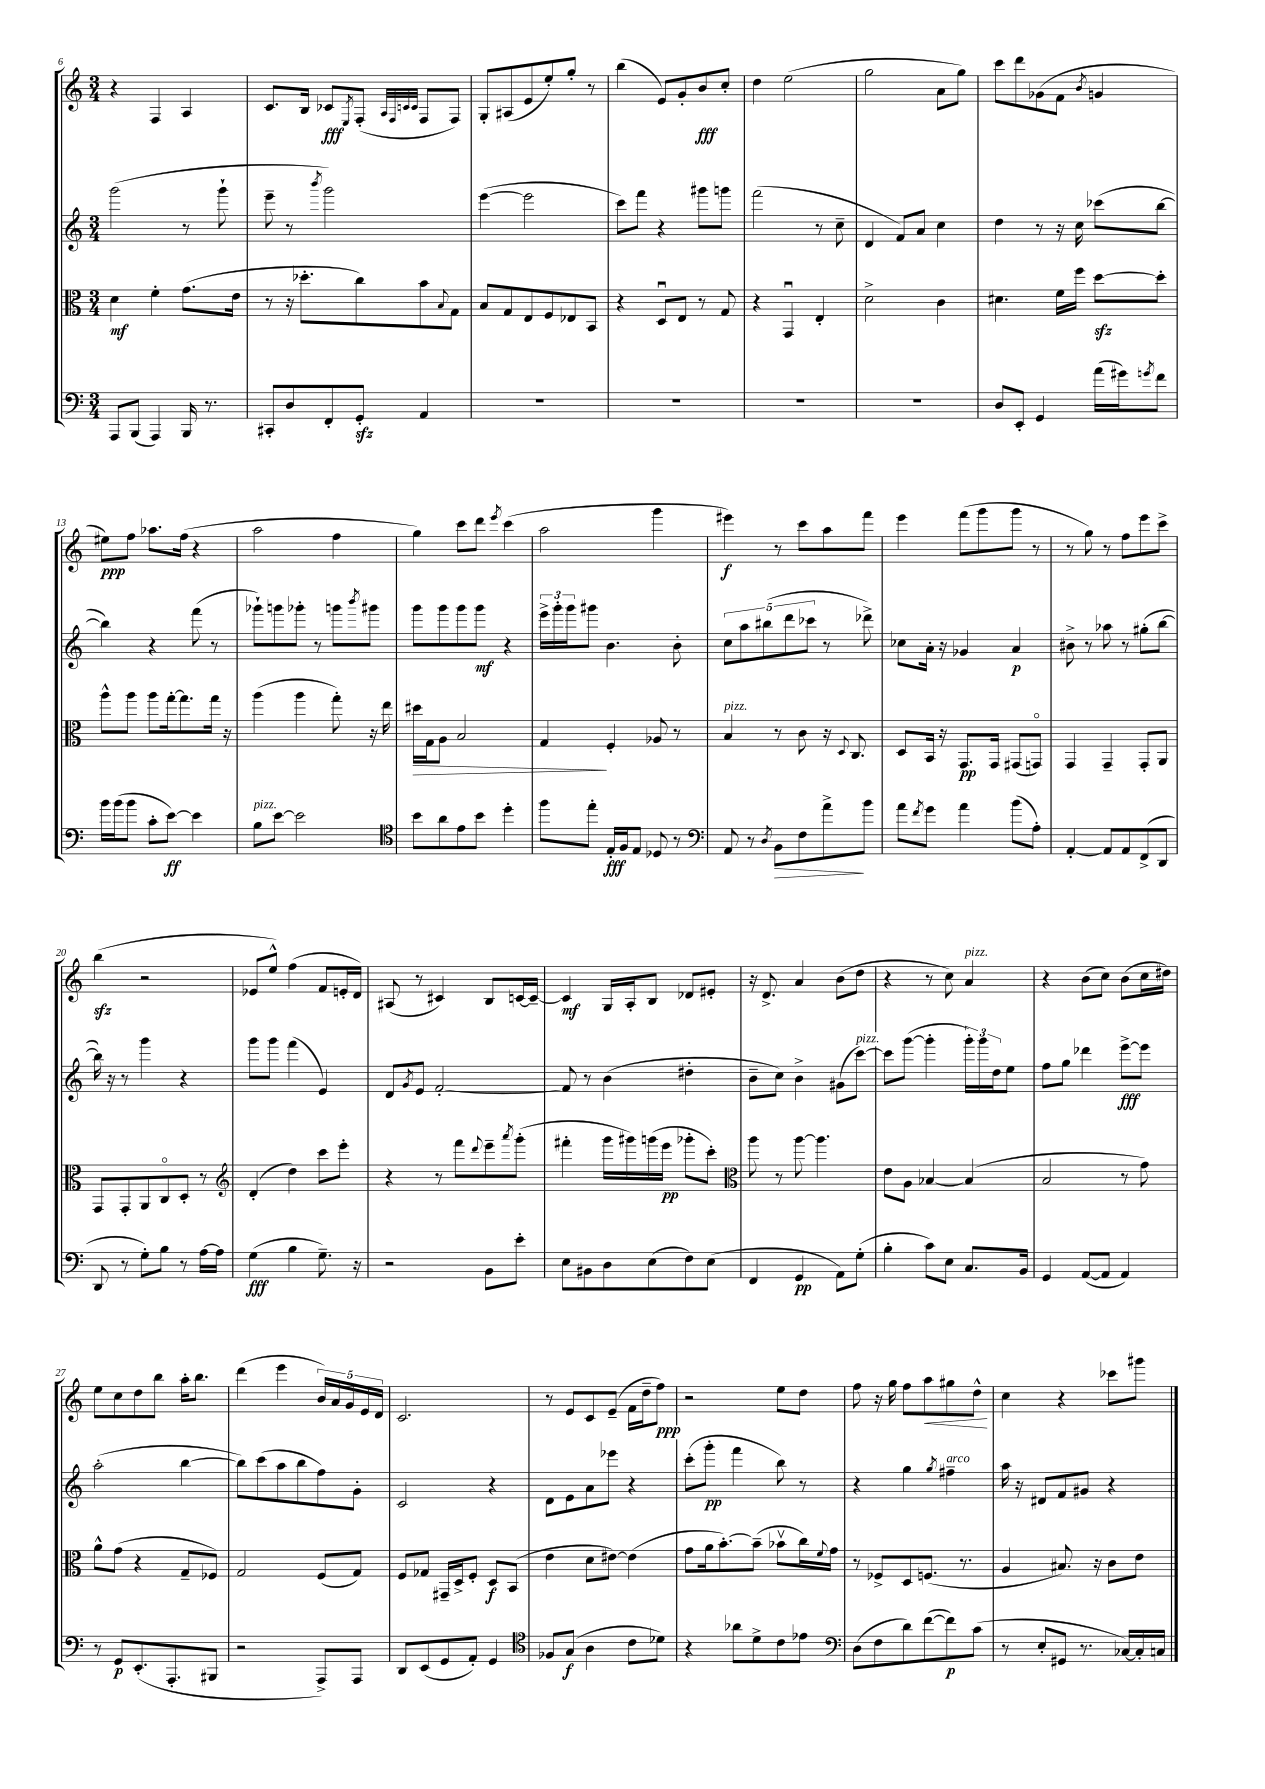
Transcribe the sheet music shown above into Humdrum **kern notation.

**kern	**kern	**kern	**kern
*staff4	*staff3	*staff2	*staff1
*clefF4	*clefC3	*clefG2	*clefG2
*k[]	*k[]	*k[]	*k[]
*M3/4	*M3/4	*M3/4	*M3/4
8AAA	4d	(2ggg	4r
(8BBB	.	.	.
4AAA)	4f'	.	4F
16BBB	(8.g	8r	4A
8.r	.	.	.
.	.	8ggg`	.
.	16e	.	.
=	=	=	=
8CC#'	8r	8eee~	8.c
8D	16r	8r	.
.	8.dd-'	.	16B
.	.	8qbbb	.
8FF'	.	2ggg)	8c-
.	.	.	8qE
8GG'	8cc)	.	(8F'
.	.	.	32qqA
.	.	.	32qqF
.	.	.	32qqc
.	.	.	32qqc
4AA	8b	.	8F
.	8qqB	.	.
.	8G	.	8F)
=	=	=	=
2.r	8B	([4eee	8G'
.	8G	.	(8A#
.	8E	2eee]	8e
.	8F	.	8ee')
.	8E-	.	8gg'
.	8BB	.	8r
=	=	=	=
2.r	4r	8ccc)	(4bb
.	.	8fff	.
.	8Du	4r	8e)
.	8E	.	8g'
.	8r	8ggg#	8b
.	8G	8ggg	8cc'
=	=	=	=
2.r	4r	(2fff	4dd
.	4GGu	.	(2ee
.	4E'	8r	.
.	.	8cc~	.
=	=	=	=
2.r	2d^	4d	2gg
.	.	8f)	.
.	.	8a	.
.	4c	4cc	8a
.	.	.	8gg)
=	=	=	=
8D	4.d#	4dd	8ccc
8EE'	.	.	8ddd
4GG	.	8r	(8g-
.	16f	16r	8f
.	16ff	16cc	.
.	.	.	8qb
(16a	[8dd	(8ccc-	4g
16g#)	.	.	.
8qg	.	.	.
8f	8dd']	[8bb	.
=	=	=	=
16b	8aa^^	4bb])	8ee#)
(16b	.	.	.
8b	8aa	.	8ff
8c'	8aa	4r	8.aa-
[8e)	[16gg'	.	.
.	8.gg]	.	(16ff
4e]	.	(8fff	4r
.	16gg	8r	.
.	16r	.	.
=	=	=	=
8B	(4aa	8ggg-`)	2aa
[8e	.	8ggg	.
2e]	4aa	8ggg-'	.
.	.	8r	.
.	8gg')	8ggg	4ff
.	.	8qbbb	.
.	16r	8ggg#	.
.	16ee	.	.
=	=	=	=
*clefC4	*	*	*
8b	16dd#	8ggg	4gg)
.	16G	.	.
8a	8A	8ggg	.
8e	2B	8ggg	8ccc
8b	.	8ggg	8ddd
.	.	.	8qeee
4dd'	.	4r	(4ccc
=	=	=	=
8ff	4G	24eee^	2aa
.	.	24ggg'	.
.	.	24ggg	.
8ee'	.	8ggg#	.
16E'	4F'	4.b	.
16F	.	.	.
8E	.	.	.
8D-	8A-	.	4ggg
8r	8r	8b'	.
=	=	=	=
*clefF4	*	*	*
8AA	4B	10cc	4eee#)
.	.	10aa	.
8r	.	.	.
.	.	(10bb#	.
8qD	.	.	.
8BB	8r	.	8r
.	.	10ddd	.
8F	8c	.	8ccc
.	.	10ccc-	.
8a^	16r	8r	8aa
.	8qqD	.	.
.	8.C	.	.
8b	.	8ddd-^)	8fff
=	=	=	=
8a	8D	8cc-	4eee
8qf	.	.	.
8g	16BB	16a'	.
.	16r	16r	.
4a	8.GG	4g-	(8fff
.	.	.	8ggg
.	16GG	.	.
(8b	(8GG#	4a	8ggg
8A')	8GGo)	.	8r
=	=	=	=
[4AA'	4GG	8b#^	8r
.	.	8r	8gg)
8AA]	4GG~	8aa-	8r
8AA	.	8r	8ff
(8FF^	8GG'	(8gg#'	8eee
8DD	8AA	[8bb	8ccc^
=	=	=	=
8DD	8GG	16bb])	(4bb
.	.	16r	.
8r	8GG'	8r	.
8G')	8AA	4ggg	2r
8B	8Co	.	.
8r	8D'	4r	.
[16A	8r	.	.
16A]	.	.	.
=	=	=	=
*	*clefG2	*	*
(4G	(4d'	8ggg	8e-
.	.	8ggg	8ee^^)
4B	4dd)	(4fff	(4ff
8.G~)	8ccc	4e)	8f
.	8eee'	.	16e'
16r	.	.	16d)
=	=	=	=
2r	4r	8d	(8A#
.	.	8qg	.
.	.	8e	8r
.	8r	[2f'	4c#)
.	8fff	.	.
.	8qqddd	.	.
8BB	8eee~	.	8B
.	8qaaa	.	.
8e'	(8ggg'	.	[16c
.	.	.	16c~_
=	=	=	=
8E	4fff#'	8f]	4c]
8BB#	.	8r	.
8D	16ggg	(4b	16G
.	16ggg#)	.	16A'
(8E	(16ggg	.	8B
.	16eee	.	.
8F)	8ggg-'	4dd#'	8d-
(8E	8ccc')	.	8e#'
=	=	=	=
*	*clefC3	*	*
4FF	8aa	8b~	16r
.	.	.	8.d^
.	8r	8cc)	.
4GG	[8aa	4b^	4a
.	4.aa]	.	.
8AA)	.	(8g#	(8b
(8G'	.	[8ccc)	8dd
=	=	=	=
4B'	8e	8ccc]	4r
.	8A	([8ggg	.
8c)	[4B-	4ggg']	8r
8E	.	.	8cc)
8.C	(4B-]	24ggg')	4a
.	.	24ggg	.
.	.	24dd	.
.	.	8ee	.
16BB	.	.	.
=	=	=	=
4GG	2B	8ff	4r
.	.	8gg	.
([8AA	.	4ddd-	(8b
8AA]	.	.	8cc)
4AA)	8r	[8eee^	(8b
.	8g)	8eee]	16cc
.	.	.	16dd#)
=	=	=	=
8r	8a^^	(2aa'	8ee
8GG	(8g	.	8cc
(8.EE'	4r	.	8dd
.	.	.	8bb
8.AAA'	.	.	.
.	8G~	[4bb	16aa'
.	.	.	8.bb
8BBB#	8F-)	.	.
=	=	=	=
2r	2G	8bb])	(4ddd
.	.	(8ccc	.
.	.	8aa	4eee
.	.	8bb	.
8AAA^)	(8F	8ff)	20b)
.	.	.	20a
.	.	.	20g
8AAA	8G)	8g'	.
.	.	.	20e
.	.	.	20d
=	=	=	=
8DD	8F	2c	2.c
(8EE	8G-	.	.
8GG	16GG#~	.	.
.	16D^	.	.
8AA')	8F'	.	.
4GG	8D	4r	.
.	(8BB	.	.
=	=	=	=
*clefC4	*	*	*
8F-	4e	8d	8r
(8G	.	8e	8e
4A	8d	8a	8c
.	[8e#)	8eee-	(8e~
8c	(4e#]	4r	16f
.	.	.	16dd~
8d-)	.	.	8ff)
=	=	=	=
4r	8g	(8ccc'	2r
.	16a	8ggg'	.
.	[8.b')	.	.
8a-	.	4fff	.
8d^	(8b~]	.	.
8c	8b-v	8bb)	8ee
8e-	16cc)	8r	8dd
.	8qqf	.	.
.	16g	.	.
=	=	=	=
*clefF4	*	*	*
(8D	8r	4r	8ff
8F	8F-^	.	16r
.	.	.	16gg
8d)	8D	4gg	8ff
([8f	(8.F	.	8aa
.	.	8qgg	.
8f])	.	4ff#~	8gg#
.	8.r	.	.
(8c	.	.	8dd^^
=	=	=	=
8r	4A	16aa	4cc
.	.	16r	.
8E'	.	8d#	.
8GG#	8.B#)	8f	4r
8.r	.	8g#	.
.	16r	.	.
.	8c	4r	8ccc-
[16C-)	.	.	.
16C-']	8e	.	8ggg#
16C	.	.	.
==	==	==	==
*-	*-	*-	*-
